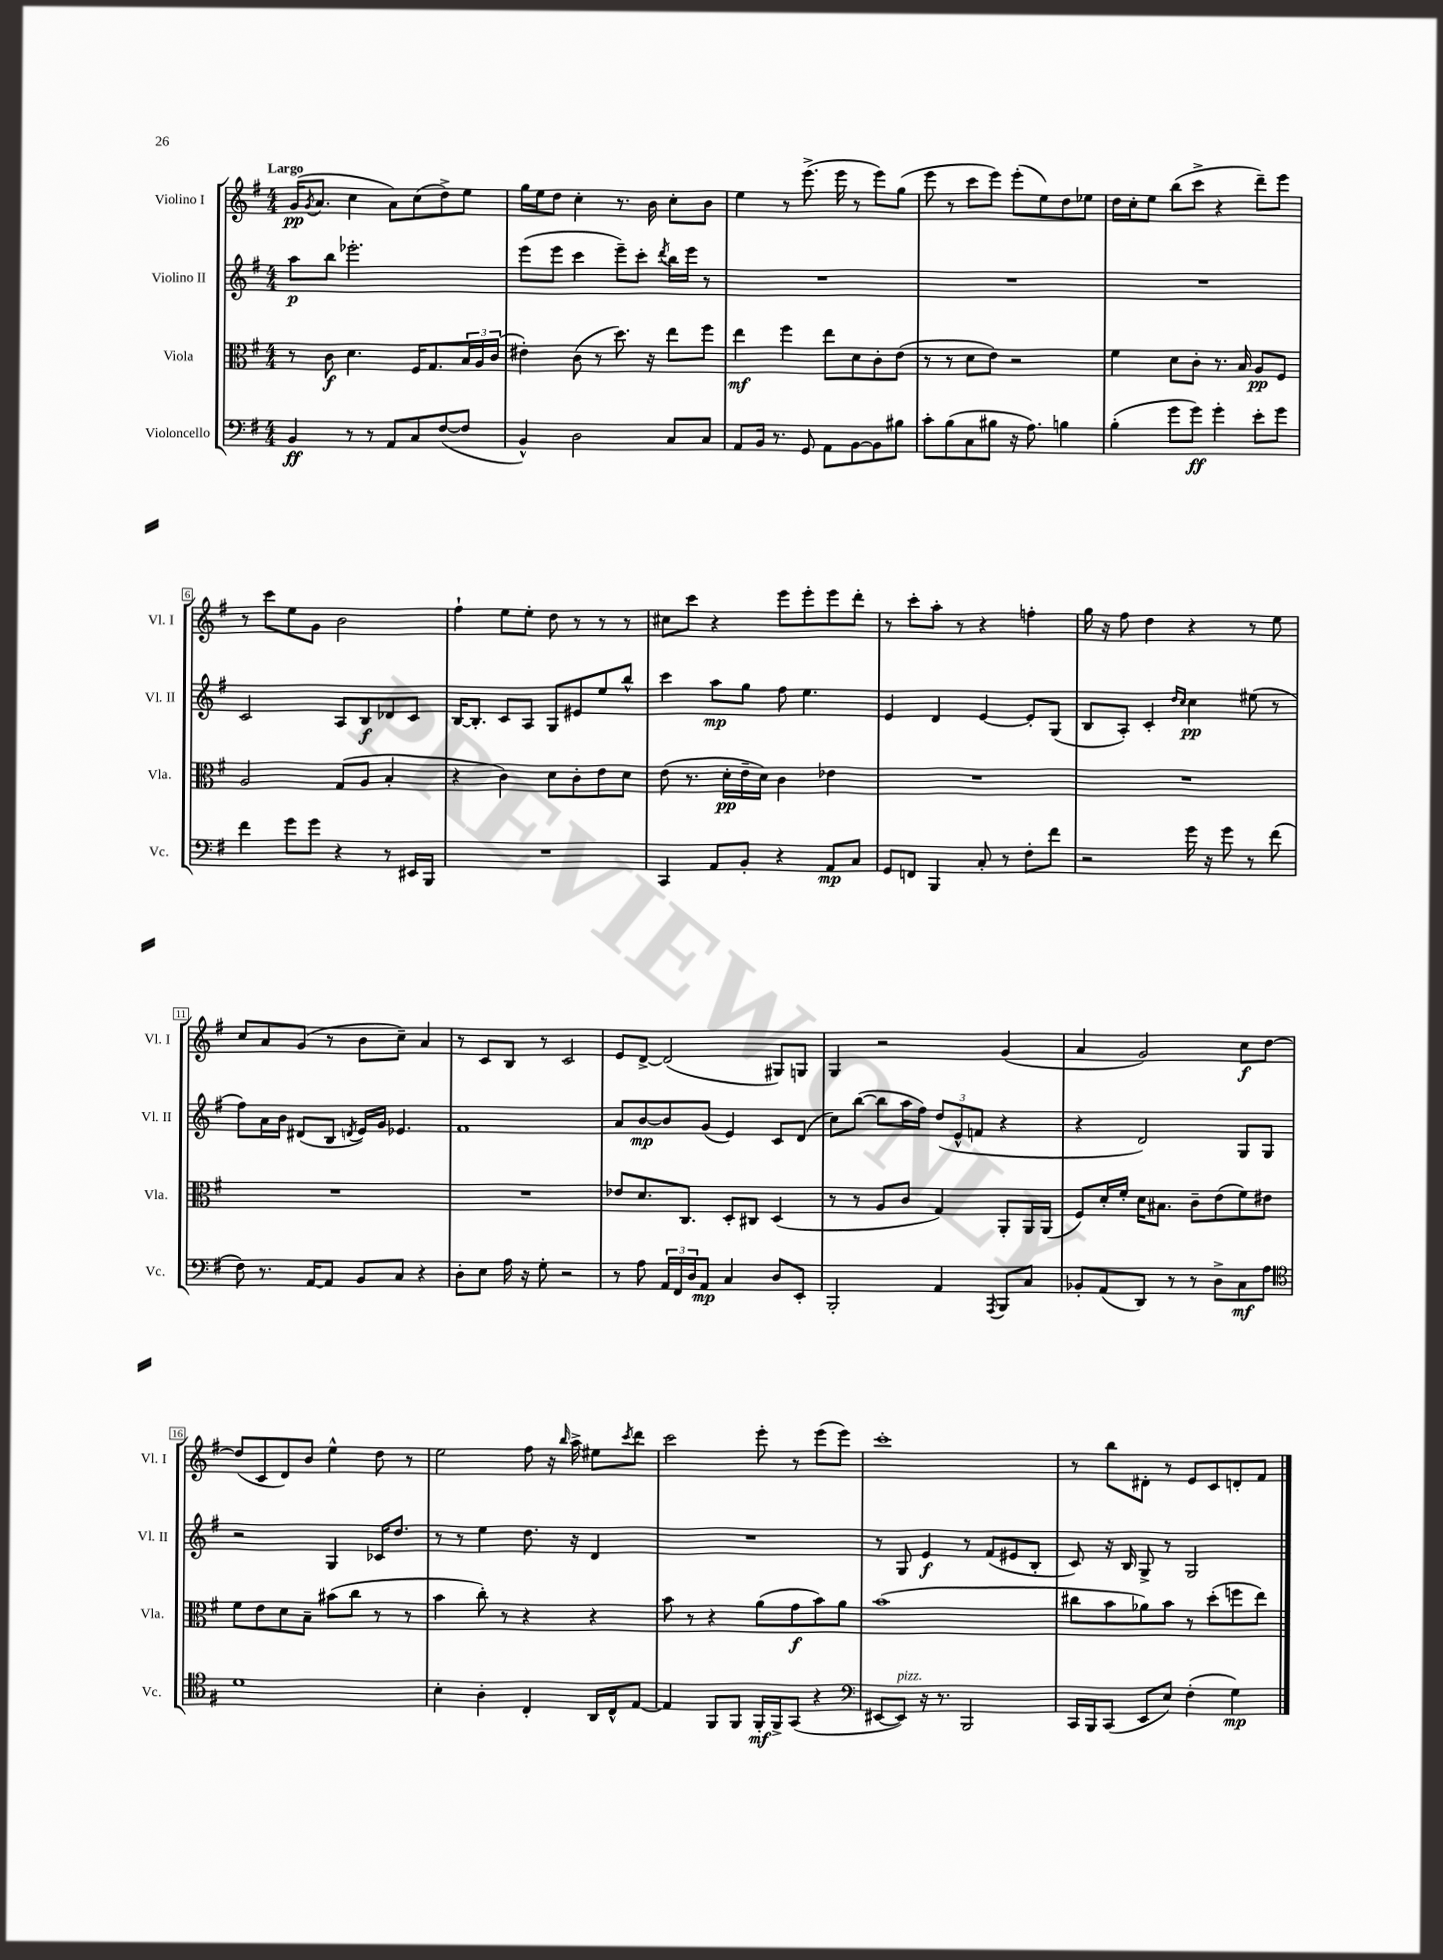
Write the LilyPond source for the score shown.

<<
\new StaffGroup <<
\new Staff = "s0" \with { instrumentName = "Violino I" shortInstrumentName = "Vl. I" } {
    \clef treble \key g \major \numericTimeSignature \time 4/4 \tempo "Largo"
    g'16\pp( \acciaccatura { g'8 } a'8. c''4 a'8) c''8( d''8->) e''8 |
    g''16 e''16 d''8 c''4-. r8. b'16 c''8-. b'8 |
    e''4 r8 e'''8.->( e'''16 r8 e'''8) g''8( |
    e'''8 r8 c'''8 e'''8) e'''8-.( e''8) d''8 ees''8 |
    d''16 c''16-. e''8 b''8( c'''8-> r4 d'''8--) e'''8 |
    r8 c'''8 e''8 g'8 b'2 |
    fis''4-! e''8 e''8-. d''8 r8 r8 r8 |
    cis''8 c'''8 r4 e'''8 e'''8-. e'''8 d'''8-. |
    r8 c'''8-. a''8-. r8 r4 f''4-. |
    g''16 r16 fis''8 d''4 r4 r8 e''8 |
    c''8 a'8 g'8( r8 b'8 c''8--) a'4 |
    r8 c'8 b8 r8 c'2 |
    e'8 d'8~-> d'2( gis8) g8 |
    g4 r2 g'4( |
    a'4 g'2) c''8\f d''8~ |
    d''8( c'8 d'8) b'8 e''4-^ d''8 r8 |
    e''2 fis''8 r16 \grace { b''16 } a''16-> eis''8 \acciaccatura { c'''8 } d'''8 |
    c'''2 e'''8-. r8 e'''8( e'''8) |
    c'''1-. |
    r8 b''8 dis'8-. r8 e'8 c'8 d'8-. fis'8 \bar "|." |
}
\new Staff = "s1" \with { instrumentName = "Violino II" shortInstrumentName = "Vl. II" } {
    \clef treble \key g \major \numericTimeSignature \time 4/4
    a''8\p b''8 ees'''2.-. |
    e'''8( e'''8 c'''4 e'''8--) c'''8-. \acciaccatura { d'''8 } b''16 e'''16 r8 |
    R1 |
    R1 |
    R1 |
    c'2 a8 b8\f des'8 c'8 |
    b16~ b8.-. c'8 a8 g8 eis'8 e''8 b''8-^ |
    c'''4 a''8\mp g''8 fis''8 e''4. |
    e'4 d'4 e'4~ e'8-. g8( |
    b8 a8-.) c'4-. \grace { d''16 c''16 } c''4\pp eis''8( r8 |
    fis''8) a'16 b'16 dis'8( b8 \acciaccatura { d'8 } e'16) g'16 ees'4. |
    fis'1 |
    a'8 b'8~\mp b'8 g'8( e'4) c'8 d'8( |
    c''8) b''8~( b''8 a''16 fis''16) \tuplet 3/2 { d''8( e'8-^ f'8 } r4 |
    r4 d'2) g8 g8 |
    r2 g4 ces'16 d''8. |
    r8 r8 e''4 d''8. r16 d'4 |
    R1 |
    r8 g8 e'4\f r8 fis'8( eis'8 b8-. |
    c'8) r16 b16 g8-> r8 g2 \bar "|." |
}
\new Staff = "s2" \with { instrumentName = "Viola" shortInstrumentName = "Vla." } {
    \clef alto \key g \major \numericTimeSignature \time 4/4
    r8 c'8\f d'4. fis16 g8. \tuplet 3/2 { b16 a16 c'16( } |
    eis'4-.) c'8( r8 d''8.) r16 e''8 fis''8 |
    e''4\mf fis''4 e''8 d'8 c'8-. e'8( |
    r8 r8 d'8 e'8) r2 |
    fis'4 d'8 c'8-. r8. b16 a8\pp fis8 |
    a2 g8( a8 b4-. |
    r4 c'4) d'8 c'8-. e'8 d'8 |
    e'8( r8. d'16-.\pp e'16-- d'16) c'4 ees'4 |
    R1 |
    R1 |
    R1 |
    R1 |
    ees'8 d'8. c8. d8-. cis8 d4( |
    r8 r8 a8 c'8 g4) a,8-. a,16 a,16( |
    fis8) d'16-. fis'16-. d'16 bis8. c'8-- e'8( fis'8) eis'8 |
    fis'8 e'8 d'8 b8-- bis'8( c''8 r8 r8 |
    b'4 c''8-.) r8 r4 r4 |
    b'8 r8 r4 a'8( g'8\f b'8) a'8 |
    b'1( |
    cis''8 b'8 aes'8) b'8 r8 d''8-.( f''8 e''8) \bar "|." |
}
\new Staff = "s3" \with { instrumentName = "Violoncello" shortInstrumentName = "Vc." } {
    \clef bass \key g \major \numericTimeSignature \time 4/4
    b,4\ff r8 r8 a,8 c8 fis8~( fis8 |
    b,4-^) d2 c8 c8 |
    a,8 b,16 r8. g,8 a,8 b,8~ b,8 bis8 |
    c'8-. b8( c8 bis8 r16 a8.) b4 |
    b4-.( g'8 g'8\ff) g'4-. e'8-. g'8 |
    fis'4 g'8 g'8 r4 r8 eis,16 b,,16 |
    R1 |
    c,4 a,8 b,8-. r4 a,8\mp c8 |
    g,8 f,8 b,,4 c8-. r8 fis8-. fis'8 |
    r2 g'16 r16 g'8 r8 fis'8( |
    fis8) r8. a,16~ a,8 b,8 c8 r4 |
    d8-. e8 a16 r16 g8-. r2 |
    r8 a8 \tuplet 3/2 { a,16 fis,16 d16 } a,8\mp c4 d8 e,8-. |
    b,,2-. a,4 \acciaccatura { a,,8 } b,,8 c8 |
    bes,8-. a,8( d,8) r8 r8 d8-> c8\mf a8 |
    \clef tenor d'1 |
    b4-. a4-. c4-. a,16 c16-^ e8~ |
    e4 fis,8 fis,8 fis,16-.\mf fis,16-> g,8( r4 |
    \clef bass eis,8~ eis,8^\markup { \italic "pizz." }) r16 r8. b,,2 |
    c,16 b,,16 c,8( e,8 e8) fis4-.( g4\mp) \bar "|." |
}
>>
>>
\layout { \context { \Score \override BarNumber.stencil = #(make-stencil-boxer 0.1 0.3 ly:text-interface::print) } }
